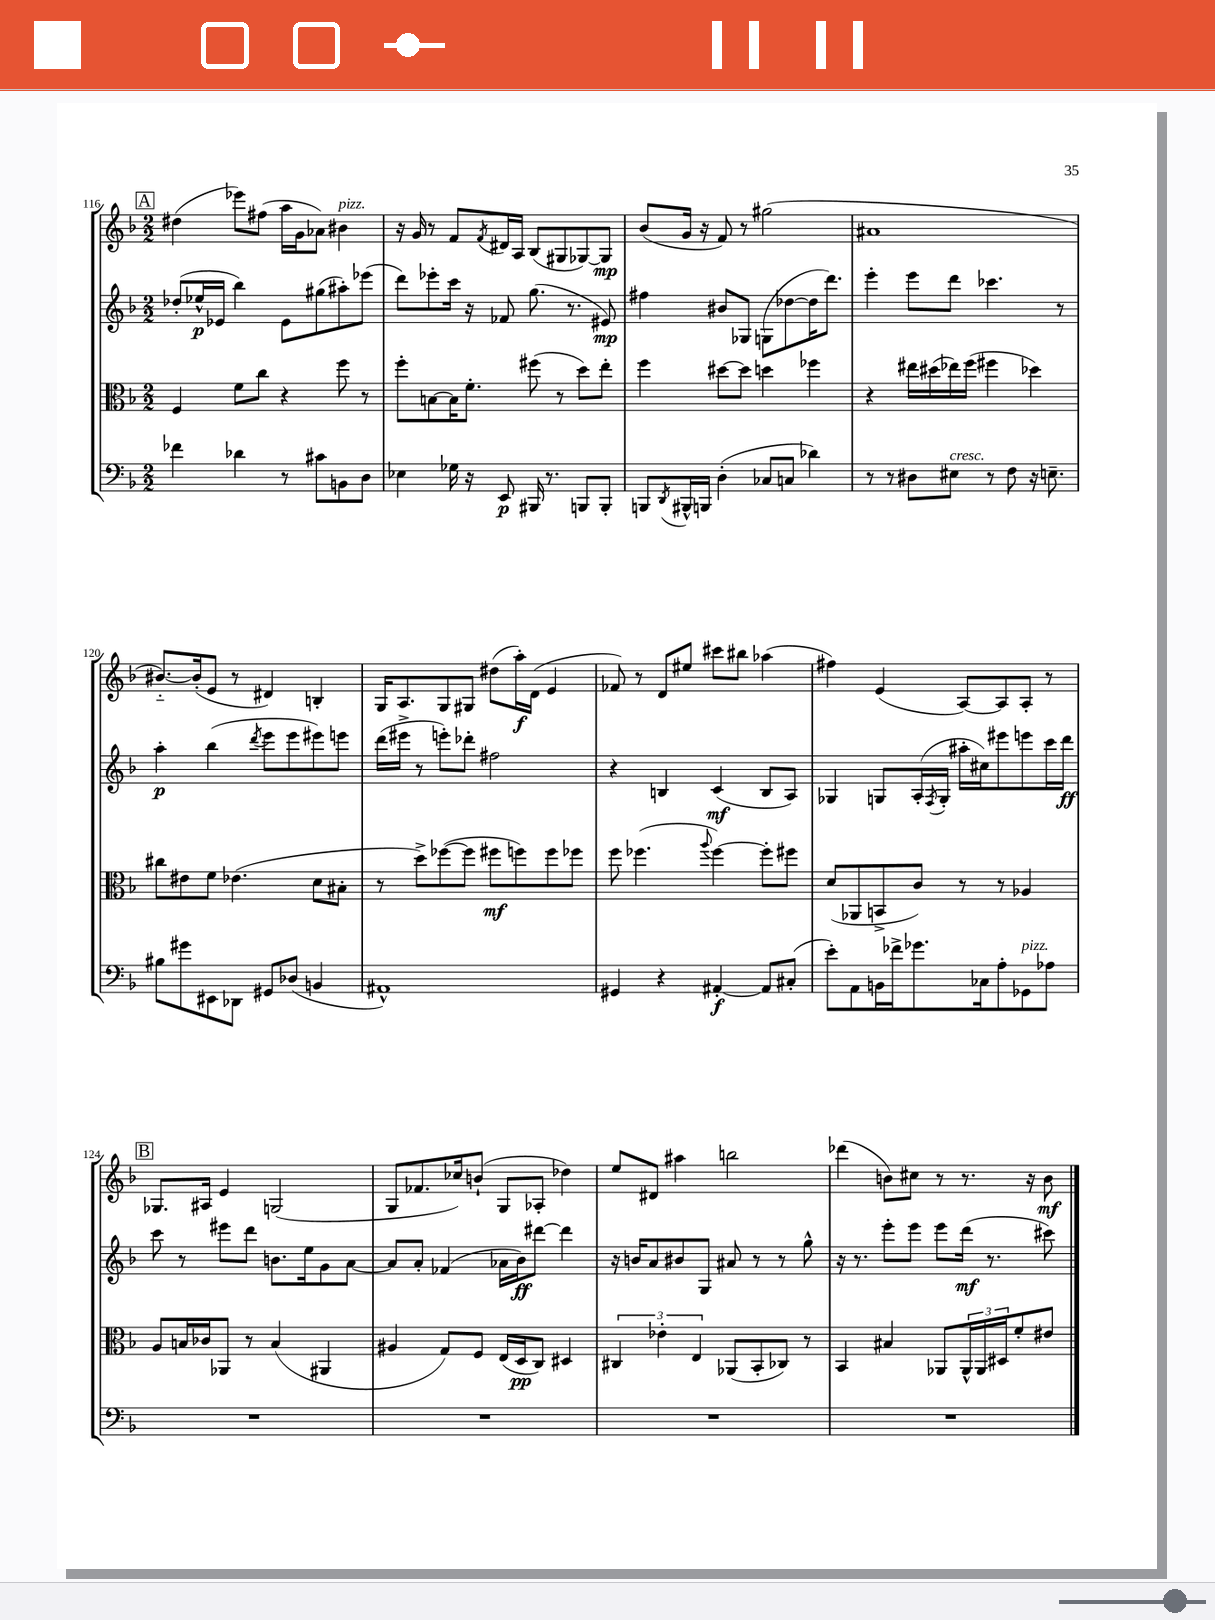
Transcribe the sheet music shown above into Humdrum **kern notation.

**kern	**kern	**kern	**kern
*staff4	*staff3	*staff2	*staff1
*clefF4	*clefC3	*clefG2	*clefG2
*k[b-]	*k[b-]	*k[b-]	*k[b-]
*M2/2	*M2/2	*M2/2	*M2/2
4f-	4F	(8dd-'	(4dd#
.	.	16ee-^^	.
.	.	16e-	.
4d-	8f	4bb-)	8eee-)
.	8cc	.	(8ff#
8r	4r	8e-	16aa
.	.	.	16g
8c#	.	(8gg#	8a-)
8BB	8ff	8aa#')	4b#
8D	8r	(8eee-	.
=	=	=	=
4E-	8ff'	8ddd)	16r
.	.	.	16g
.	[8B	8eee-'	8r
16G-	16B]	16ccc	8f
16r	8.f'	16r	.
.	.	.	8qf
8EE	.	8f-	16d#
.	.	.	16A
16BBB#	(8ff#	(8.gg	(8B-
8.r	.	.	.
.	8r	.	8G#
.	.	8.r	.
8BBB	8dd)	.	[8G-)
8BBB'	8ee'	8e#)	8G-]
=	=	=	=
8BBB	4ff	4ff#	(8b-
8qDD	.	.	.
16BBB#^^	.	.	16g
16BBB	.	.	16r
(4D'	[8dd#	8b#	8f)
.	8dd#]	8G-	8r
8C-	4dd	(8G	(2gg#
8C	.	[8dd-	.
4d-)	4ff-	16dd-]	.
.	.	8.ddd)	.
=	=	=	=
8r	4r	4eee'	1a#
8r	.	.	.
8D#	16ee#	8eee	.
.	(16dd#	.	.
8E#	16ee-)	8ddd	.
.	(16ff	.	.
8r	4ff#	4.ccc-	.
8F	.	.	.
16r	4dd-)	.	.
8.E~	.	.	.
.	.	8r	.
=	=	=	=
8B#	8cc#	4aa'	[8.b#'~)
8g#	8e#	.	.
.	.	.	(16b#']
8EE#	8f	(4bb-	8e
8DD-	(4.e-	.	8r
.	.	8qddd	.
8GG#	.	8eee	4d#)
(8D-	.	8eee	.
4BB	8d	8eee#)	4B'
.	8B#'	8eee	.
=	=	=	=
1AA#^^)	8r	(16ddd	16G
.	.	16eee#^	8.A
.	8dd^)	8r	.
.	([8ff-	8eee')	8G
.	8ff-]	8ddd-'	8G#
.	8ff#	2ff#	(8dd#
.	8ff)	.	16aa')
.	.	.	(16d
.	8ff	.	4e
.	8ff-	.	.
=	=	=	=
4GG#	8ff	4r	8f-)
.	(4.ff-	.	8r
4r	.	4B	8d
.	.	.	8ee#
.	8qqaa	.	.
[4AA#'	[4ff-)	(4c	8ccc#
.	.	.	8bb#
8AA#]	8ff-']	8B	(4aa-
(8C#'	8ff#	8A)	.
=	=	=	=
8e')	(8d	4G-	4ff#)
8AA	8AA-	.	.
16BB	8BB^	8G	(4e
16f-^	.	.	.
8.g-	8c)	(16A'	.
.	.	8qF	.
.	.	16G'	.
.	8r	16aa#'	[8A)
16C-	.	16cc#)	.
8A'	8r	8eee#	8A]
8GG-	4A-	8eee	8A'
8A-	.	16ccc	8r
.	.	16ddd	.
=	=	=	=
1r	8A	8ccc	8.G-
.	16B	8r	.
.	16c-	.	16A#
.	8AA-	8eee#	4e
.	8r	8ddd	.
.	(4B	8.b	(2G
.	.	16ee	.
.	4AA#	8g	.
.	.	[8a	.
=	=	=	=
1r	4A#	8a]	8G
.	.	8a'	8.f-
.	8G)	(4f-	.
.	.	.	16cc-)
.	8F	.	(8b`
.	(16E	16a-	8G
.	16D	16b-)	.
.	8C)	[8ddd#	8A-'
.	4D#	4ddd#]	4dd-)
=	=	=	=
1r	6C#	16r	8ee
.	.	16b	.
.	.	8a	8d#
.	6e-'	.	.
.	.	8b#	4aa#
.	6E	.	.
.	.	8G	.
.	(8AA-	8a#	2bb
.	8BB-'	8r	.
.	8C-)	8r	.
.	8r	8gg^^	.
=	=	=	=
1r	4BB-	16r	(4ddd-
.	.	8.r	.
.	4B#	8eee'	8b)
.	.	8eee	8cc#
.	8AA-	8eee	8r
.	24AA-^^	(16ddd	8.r
.	24AA-	.	.
.	.	8.r	.
.	24D#	.	.
.	8f'	.	.
.	.	.	16r
.	8e#	8ccc#)	8b
==	==	==	==
*-	*-	*-	*-
